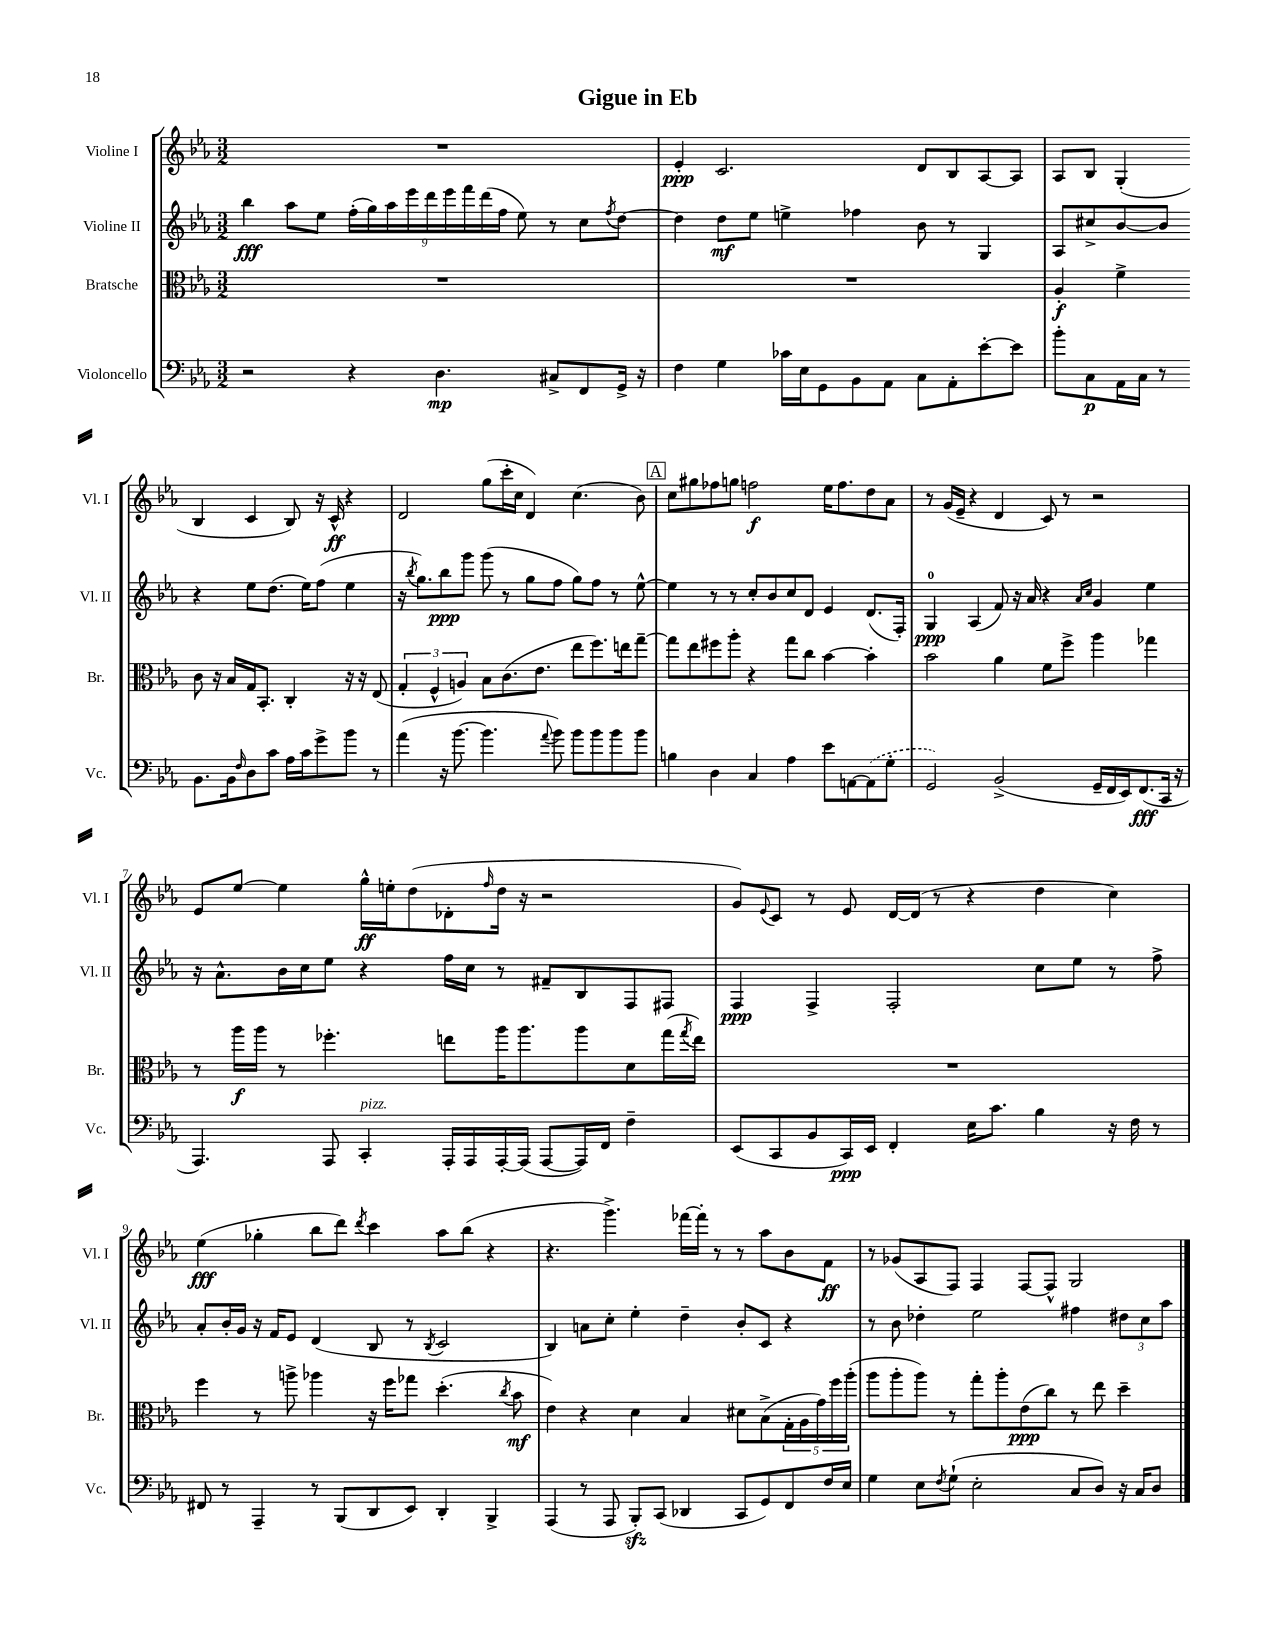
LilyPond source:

\header { title = "Gigue in Eb" }
<<
\new StaffGroup <<
\new Staff = "s0" \with { instrumentName = "Violine I" shortInstrumentName = "Vl. I" } {
    \clef treble \key ees \major \numericTimeSignature \time 3/2
    R1. |
    ees'4-.\ppp c'2. d'8 bes8 aes8~ aes8 |
    aes8 bes8 g4-.( bes4 c'4 bes8) r16 c'16-^\ff r4 |
    d'2 g''8( c'''16-. c''16 d'4) c''4.( bes'8) |
    \mark \markup { \box "A" } c''8 gis''8 fes''8 g''8 f''2\f ees''16 f''8. d''8 aes'8 |
    r8 g'16( ees'16-- r4 d'4 c'8) r8 r2 |
    ees'8 ees''8~ ees''4 g''16-^\ff e''16-. d''8( des'8-. \grace { f''16 } d''16 r16 r2 |
    g'8) \appoggiatura { ees'8 } c'8 r8 ees'8 d'16~ d'16( r8 r4 d''4 c''4) |
    ees''4\fff( ges''4-. bes''8 d'''8) \acciaccatura { d'''8 } c'''4 aes''8 bes''8( r4 |
    r4. g'''4.->) fes'''16~ fes'''16-. r8 r8 aes''8 bes'8 f'8\ff |
    r8 ges'8( aes8 f8) f4 f8~ f8-^ g2 \bar "|." |
}
\new Staff = "s1" \with { instrumentName = "Violine II" shortInstrumentName = "Vl. II" } {
    \clef treble \key ees \major \numericTimeSignature \time 3/2
    bes''4\fff aes''8 ees''8 \tuplet 9/8 { f''16-.( g''16) aes''16 ees'''16 d'''16 ees'''16 f'''16 d'''16( f''16 } ees''8) r8 c''8 \acciaccatura { f''8 } d''8~ |
    d''4 d''8\mf ees''8 e''4-> fes''4 bes'8 r8 g4 |
    aes8 cis''8-> bes'8~ bes'8 r4 ees''8 d''8.( ees''16) f''8( ees''4 |
    r16 \acciaccatura { bes''8 } g''8.) bes''8\ppp g'''8 g'''8( r8 g''8 f''8 g''8) f''8 r8 ees''8~-^ |
    \mark \markup { \box "A" } ees''4 r8 r8 c''8-. bes'8 c''8 d'8 ees'4 d'8.( f16-.) |
    g4-0\ppp aes4( f'8) r16 aes'16 r4 \grace { aes'16 c''16 } g'4 ees''4 |
    r16 aes'8.-^ bes'16 c''16 ees''8 r4 f''16 c''16 r8 fis'8-- bes8 f8 fis8 |
    f4\ppp f4-> f2-. c''8 ees''8 r8 f''8-> |
    aes'8-. bes'16-. g'16 r16 f'16 ees'8 d'4( bes8 r8 \acciaccatura { bes8 } c'2 |
    bes4) a'8 c''8-. ees''4-. d''4-- bes'8-. c'8 r4 |
    r8 bes'8 des''4-. ees''2 fis''4 \tuplet 3/2 { dis''8 c''8 aes''8 } \bar "|." |
}
\new Staff = "s2" \with { instrumentName = "Bratsche" shortInstrumentName = "Br." } {
    \clef alto \key ees \major \numericTimeSignature \time 3/2
    R1. |
    R1. |
    aes4-.\f f'4-> c'8 r16 bes16 g16 bes,8.-. c4-. r16 r16 ees8( |
    \tuplet 3/2 { g4-. f4-^ a4) } bes8 c'8.( ees'8. ees''8 f''8.) e''16 g''8~-- |
    \mark \markup { \box "A" } g''8 ees''8 fis''8 aes''8-. r4 g''8 c''8 bes'4~ bes'4-. |
    bes'2 aes'4 f'8 f''8-> aes''4 ges''4 |
    r8 aes''16\f aes''16 r8 fes''4.-. e''8 aes''16 aes''8. aes''8 d'8 g''16( \acciaccatura { g''8 } e''16) |
    R1. |
    f''4 r8 a''8-> aes''4 r16 f''16 ges''8 d''4.-.( \acciaccatura { c''8 } bes'8\mf |
    ees'4) r4 d'4 bes4 dis'8 bes8->( \tuplet 5/4 { g16-. aes16 g'16) f''16 aes''16-.( } |
    aes''8 aes''8-. aes''8) r8 g''8-. aes''8-. ees'8\ppp( c''8) r8 ees''8 d''4-- \bar "|." |
}
\new Staff = "s3" \with { instrumentName = "Violoncello" shortInstrumentName = "Vc." } {
    \clef bass \key ees \major \numericTimeSignature \time 3/2
    r2 r4 d4.\mp cis8-> f,8 g,16-> r16 |
    f4 g4 ces'16 ees16 g,8 bes,8 aes,8 c8 aes,8-. ees'8~-. ees'8 |
    bes'8-. c8\p aes,16 c16 r8 bes,8. bes,16 \grace { f16 } d8 c'8 aes16 c'16 g'8-> bes'8 r8 |
    aes'4( r16 bes'8.~ bes'4. \appoggiatura { aes'8 } bes'8) bes'8 bes'8 bes'8 bes'8 |
    \mark \markup { \box "A" } b4 d4 c4 aes4 ees'8 a,8~ \once \slurDashed a,8( g8-. |
    g,2) bes,2->( g,16-- f,16 ees,16) f,8.\fff( c,16 r16 |
    aes,,4.) aes,,8 c,4-.^\markup { \italic "pizz." } aes,,16-. aes,,16 aes,,16~-. aes,,16( aes,,8~ aes,,16) f,16 f4-- |
    ees,8( c,8 bes,8 c,16\ppp) ees,16 f,4-. ees16 c'8. bes4 r16 f16 r8 |
    fis,8 r8 aes,,4-- r8 bes,,8( d,8 ees,8) d,4-. bes,,4-> |
    aes,,4( r8 aes,,8 bes,,8-.\sfz) c,8( des,4 c,8 g,8) f,8 f16 ees16 |
    g4 ees8 \acciaccatura { f8 } g8-!( ees2-. c8 d8) r16 c16 d8 \bar "|." |
}
>>
>>
